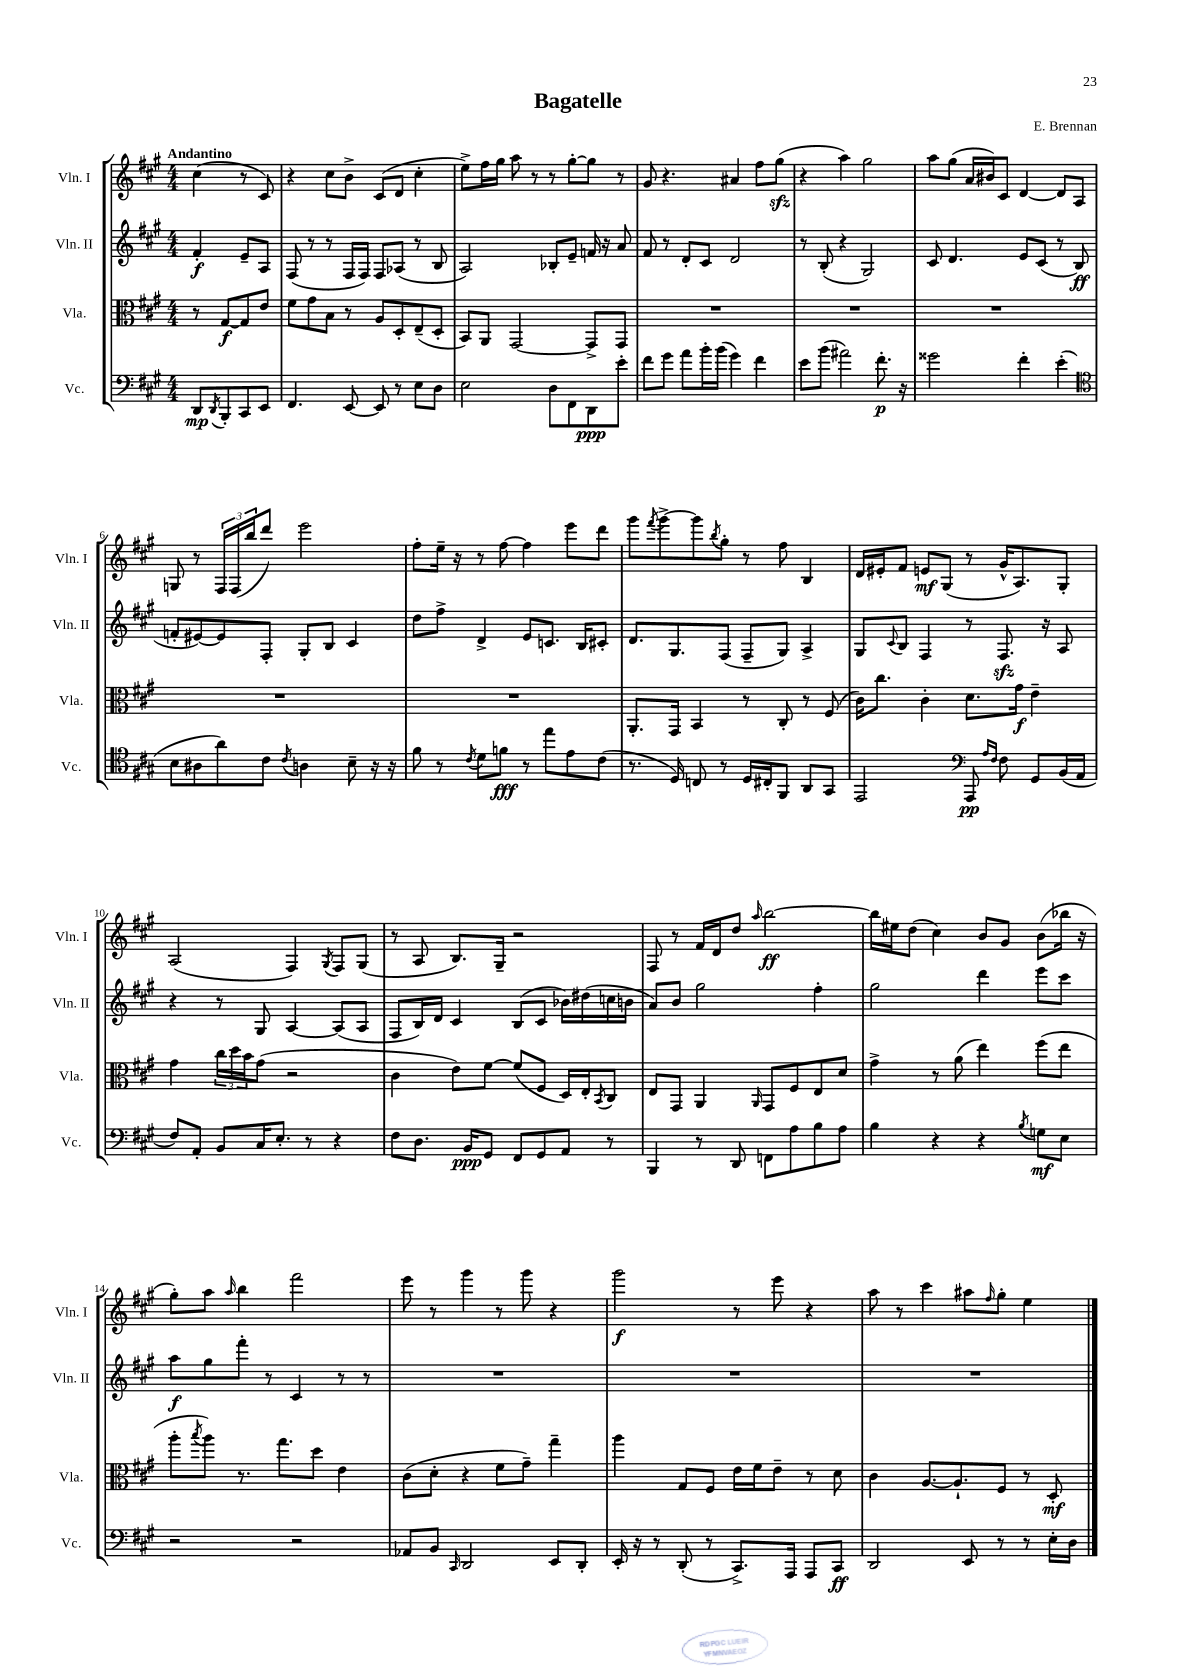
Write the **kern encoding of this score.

**kern	**dynam	**kern	**dynam	**kern	**dynam	**kern	**dynam
*part4	*part4	*part3	*part3	*part2	*part2	*part1	*part1
*staff4	*staff4	*staff3	*staff3	*staff2	*staff2	*staff1	*staff1
*I"Vc.	*	*I"Vla.	*	*I"Vln. II	*	*I"Vln. I	*
*I'Vc.	*	*I'Vla.	*	*I'Vln. II	*	*I'Vln. I	*
*clefF4	*	*clefC3	*	*clefG2	*	*clefG2	*
*k[f#c#g#]	*	*k[f#c#g#]	*	*k[f#c#g#]	*	*k[f#c#g#]	*
*M4/4	*	*M4/4	*	*M4/4	*	*M4/4	*
=	=	=	=	=	=	=	=
!	!	!	!	!	!	!LO:TX:a:B:t=Andantino	!
8DD/L	mp	8r	.	4f#'/	f	(4cc#\	.
8qDD/	.	.	.	.	.	.	.
8BBB'/	.	[8G#/L	f	.	.	.	.
8CC#/	.	8G#/]	.	8e~/L	.	8r	.
8EE/J	.	8e/J	.	8A/J	.	8c#/)	.
=1	=1	=1	=1	=1	=1	=1	=1
4.FF#/	.	8f#\L	.	(8F#/	.	4r	.
.	.	8g#\	.	8r	.	.	.
.	.	8B\J	.	8r	.	8cc#\L	.
[8EE/	.	8r	.	16F#/LL	.	8b^\J	.
.	.	.	.	16F#/JJ)	.	.	.
8EE/]	.	8A/L	.	8F#/L	.	(8c#/L	.
8r	.	8D'/	.	(8A-X/J	.	8d/J	.
8E\L	.	(8E~/	.	8r	.	4cc#'\	.
8D\J	.	8D'/J	.	8B/	.	.	.
=2	=2	=2	=2	=2	=2	=2	=2
2E\	.	8BB/L)	.	2A/)	.	8ee^\L)	.
.	.	8AA/J	.	.	.	16ff#\L	.
.	.	.	.	.	.	16gg#\JJ	.
.	.	[2GG#/	.	.	.	8aa\	.
.	.	.	.	.	.	8r	.
8D\L	.	.	.	8B-X'/L	.	8r	.
8FF#\	.	.	.	8e~/J	.	[8gg#'\L	.
8DD\	ppp	8GG#^/L]	.	16fn/	.	8gg#\J]	.
.	.	.	.	16r	.	.	.
8e'\J	.	8GG#/J	.	8a/	.	8r	.
=3	=3	=3	=3	=3	=3	=3	=3
8f#\L	.	1r	.	8f#/	.	8g#/	.
8g#\J	.	.	.	8r	.	4.r	.
8a\L	.	.	.	8d'/L	.	.	.
16b'\L	.	.	.	8c#/J	.	.	.
(16b\JJ	.	.	.	.	.	.	.
4g#\)	.	.	.	2d/	.	4a#X/	.
4f#\	.	.	.	.	.	8ff#\L	.
.	.	.	.	.	.	(8gg#zz\J	.
=4	=4	=4	=4	=4	=4	=4	=4
8e\L	.	1r	.	8r	.	4r	.
(8b\J	.	.	.	(8B'/	.	.	.
2a#X\)	.	.	.	4r	.	4aa\)	.
.	.	.	.	2G#/)	.	2gg#\	.
8.f#'\	p	.	.	.	.	.	.
16r	.	.	.	.	.	.	.
=5	=5	=5	=5	=5	=5	=5	=5
2g##X\	.	1r	.	8c#/	.	8aa\L	.
.	.	.	.	4.d/	.	(8gg#\J	.
.	.	.	.	.	.	16a/LL	.
.	.	.	.	.	.	16b#X/J)	.
.	.	.	.	.	.	8c#/J	.
4f#'\	.	.	.	8e/L	.	[4d/	.
.	.	.	.	(8c#/J	.	.	.
(4e'\	.	.	.	8r	.	8d/L]	.
.	.	.	.	8B/	ff	8A/J	.
!!LO:LB:g=z
=6	=6	=6	=6	=6	=6	=6	=6
*clefC4	*	*	*	*	*	*	*
8B\L	.	1r	.	8fn'/L	.	8Gn/	.
8A#X\	.	.	.	[8e#X/)	.	8r	.
8a\)	.	.	.	8e#/]	.	24F#/LL	.
.	.	.	.	.	.	(24F#/	.
.	.	.	.	.	.	24bb/J	.
8c#\J	.	.	.	8F#'/J	.	8ddd/J)	.
8qc#/	.	.	.	.	.	.	.
4An\	.	.	.	8G#'/L	.	2eee\	.
.	.	.	.	8B/J	.	.	.
8B~\	.	.	.	4c#/	.	.	.
16r	.	.	.	.	.	.	.
16r	.	.	.	.	.	.	.
=7	=7	=7	=7	=7	=7	=7	=7
8f#\	.	1r	.	8dd\L	.	8ff#'\L	.
8r	.	.	.	8ff#^\J	.	16ee~\Jk	.
.	.	.	.	.	.	16r	.
8qc#/	.	.	.	.	.	.	.
8d\L	.	.	.	4d^/	.	8r	.
8fn\J	fff	.	.	.	.	[8ff#\	.
8r	.	.	.	8e/L	.	4ff#\]	.
8ee\L	.	.	.	8.cn/J	.	.	.
8e\	.	.	.	.	.	8eee\L	.
.	.	.	.	16B/KL	.	.	.
(8c#\J	.	.	.	8c#X'/J	.	8ddd\J	.
=8	=8	=8	=8	=8	=8	=8	=8
8.r	.	8.AA'/L	.	8.d/L	.	8ggg#\L	.
.	.	.	.	.	.	8qfff#/	.
.	.	.	.	.	.	[8ggg#^\	.
16D/)	.	16GG#/Jk	.	8.G#/	.	.	.
8Cn/	.	4BB/	.	.	.	8ggg#\]	.
.	.	.	.	.	.	8qbb/	.
8r	.	.	.	(8F#/J	.	8gg#'\J	.
16D/LL	.	8r	.	8F#~/L	.	8r	.
16C#X'/J	.	.	.	.	.	.	.
8FF#/J	.	8C#'/	.	8G#/J)	.	8ff#\	.
8AA/L	.	8r	.	4A^/	.	4B/	.
8GG#/J	.	(8F#/	.	.	.	.	.
=9	=9	=9	=9	=9	=9	=9	=9
2EE/	.	16c#\KL)	.	8G#/L	.	16d/LL	.
.	.	8.cc#\J	.	.	.	16e#X'/J	.
.	.	.	.	8qqc#/	.	.	.
.	.	.	.	8B/J	.	8f#/J	.
.	.	4c#'\	.	4F#/	.	8en/L	mf
.	.	.	.	.	.	(8G#/J	.
*clefF4	*	*	*	*	*	*	*
8AAA/	pp	8.d\L	.	8r	.	8r	.
16qqA/LL	.	.	.	.	.	.	.
16qqF#/JJ	.	.	.	.	.	.	.
8F#\	.	.	.	8.F#zz/	.	16g#^^/KL	.
.	.	16g#\Jk	f	.	.	8.A/)	.
8GG#/L	.	4e~\	.	.	.	.	.
.	.	.	.	16r	.	.	.
(16BB/L	.	.	.	8A/	.	8G#'/J	.
16AA/JJ	.	.	.	.	.	.	.
!!LO:LB:g=z
=10	=10	=10	=10	=10	=10	=10	=10
8F#/L)	.	4g#\	.	4r	.	(2A/	.
8AA'/J	.	.	.	.	.	.	.
8BB/L	.	24cc#\LL	.	8r	.	.	.
.	.	24dd\	.	.	.	.	.
.	.	24b\J	.	.	.	.	.
16C#/K	.	(8g#\J	.	8G#/	.	.	.
8.E'/J	.	.	.	.	.	.	.
.	.	2r	.	[4A/	.	4F#/)	.
8r	.	.	.	.	.	.	.
.	.	.	.	.	.	8qG#/	.
4r	.	.	.	(8A/L]	.	8F#/L	.
.	.	.	.	8A/J	.	(8G#/J	.
=11	=11	=11	=11	=11	=11	=11	=11
8F#\L	.	4c#\	.	8F#/L	.	8r	.
8.D\J	.	.	.	16B/L)	.	8A/	.
.	.	.	.	16d/JJ	.	.	.
.	.	8e\L)	.	4c#/	.	8.B/L)	.
16BB/KL	ppp	.	.	.	.	.	.
8GG#/J	.	[8f#\J	.	.	.	.	.
.	.	.	.	.	.	16G#~/Jk	.
8FF#/L	.	(8f#/L]	.	(8B/L	.	2r	.
8GG#/	.	8F#/J	.	8c#/J	.	.	.
8AA/J	.	16D/LL)	.	16b-X\LL)	.	.	.
.	.	16E'/J	.	(16dd#X\	.	.	.
.	.	8qBB/	.	.	.	.	.
8r	.	8C#/J	.	16ccn\	.	.	.
.	.	.	.	16bn\JJ	.	.	.
=12	=12	=12	=12	=12	=12	=12	=12
4BBB/	.	8E/L	.	8a/L)	.	8F#/	.
.	.	8GG#/J	.	8b/J	.	8r	.
8r	.	4AA/	.	2gg#\	.	16f#/LL	.
.	.	.	.	.	.	16d/J	.
8DD/	.	.	.	.	.	8dd/J	.
.	.	16qqAA/	.	.	.	16qqaa/	.
8FFn\L	.	8GG#/L	.	.	.	[2bb\	ff
8A\	.	8F#/	.	.	.	.	.
8B\	.	8E/	.	4ff#'\	.	.	.
8A\J	.	8d/J	.	.	.	.	.
=13	=13	=13	=13	=13	=13	=13	=13
4B\	.	4g#^\	.	2gg#\	.	16bb\LL]	.
.	.	.	.	.	.	16ee#X\J	.
.	.	.	.	.	.	(8dd\J	.
4r	.	8r	.	.	.	4cc#\)	.
.	.	(8a\	.	.	.	.	.
4r	.	4ee\)	.	4ddd\	.	8b/L	.
.	.	.	.	.	.	8g#/J	.
8qB/	.	.	.	.	.	.	.
8Gn\L	mf	(8ff#\L	.	8eee\L	.	(8b\L	.
8E\J	.	8ee\J	.	8ccc#\J	.	16bb-X\Jk	.
.	.	.	.	.	.	16r	.
!!LO:LB:g=z
=14	=14	=14	=14	=14	=14	=14	=14
2r	.	8aa'\L	.	8aa\L	f	8gg#'\L)	.
.	.	8qbb/	.	.	.	.	.
.	.	8aa\J)	.	8gg#\	.	8aa\J	.
.	.	.	.	.	.	16qqaa/	.
.	.	8.r	.	8fff#'\J	.	4bb\	.
.	.	.	.	8r	.	.	.
.	.	8.gg#\L	.	.	.	.	.
2r	.	.	.	4c#/	.	2fff#\	.
.	.	8dd\J	.	.	.	.	.
.	.	4e\	.	8r	.	.	.
.	.	.	.	8r	.	.	.
=15	=15	=15	=15	=15	=15	=15	=15
8AA-X/L	.	(8c#\L	.	1r	.	8eee\	.
8BB/J	.	8d'\J	.	.	.	8r	.
16qqCC#/	.	.	.	.	.	.	.
2DD/	.	4r	.	.	.	4ggg#\	.
.	.	8f#\L	.	.	.	8r	.
.	.	8g#~\J)	.	.	.	8ggg#\	.
8EE/L	.	4gg#~\	.	.	.	4r	.
8DD'/J	.	.	.	.	.	.	.
=16	=16	=16	=16	=16	=16	=16	=16
16EE'/	.	4aa\	.	1r	.	2ggg#\	f
16r	.	.	.	.	.	.	.
8r	.	.	.	.	.	.	.
(8DD'/	.	8G#/L	.	.	.	.	.
8r	.	8F#/J	.	.	.	.	.
8.CC#^/L)	.	16e\LL	.	.	.	8r	.
.	.	16f#\J	.	.	.	.	.
.	.	8e~\J	.	.	.	8eee\	.
16AAA/Jk	.	.	.	.	.	.	.
8AAA/L	.	8r	.	.	.	4r	.
8CC#/J	ff	8d\	.	.	.	.	.
=17	=17	=17	=17	=17	=17	=17	=17
2DD/	.	4c#\	.	1r	.	8aa\	.
.	.	.	.	.	.	8r	.
.	.	[8.A/L	.	.	.	4ccc#\	.
.	.	8.A`/]	.	.	.	.	.
8EE/	.	.	.	.	.	8aa#X\L	.
.	.	.	.	.	.	16qqff#/	.
8r	.	8F#/J	.	.	.	8gg#'\J	.
8r	.	8r	.	.	.	4ee\	.
16E'\LL	.	8D'/	mf	.	.	.	.
16D\JJ	.	.	.	.	.	.	.
==	==	==	==	==	==	==	==
*-	*-	*-	*-	*-	*-	*-	*-
